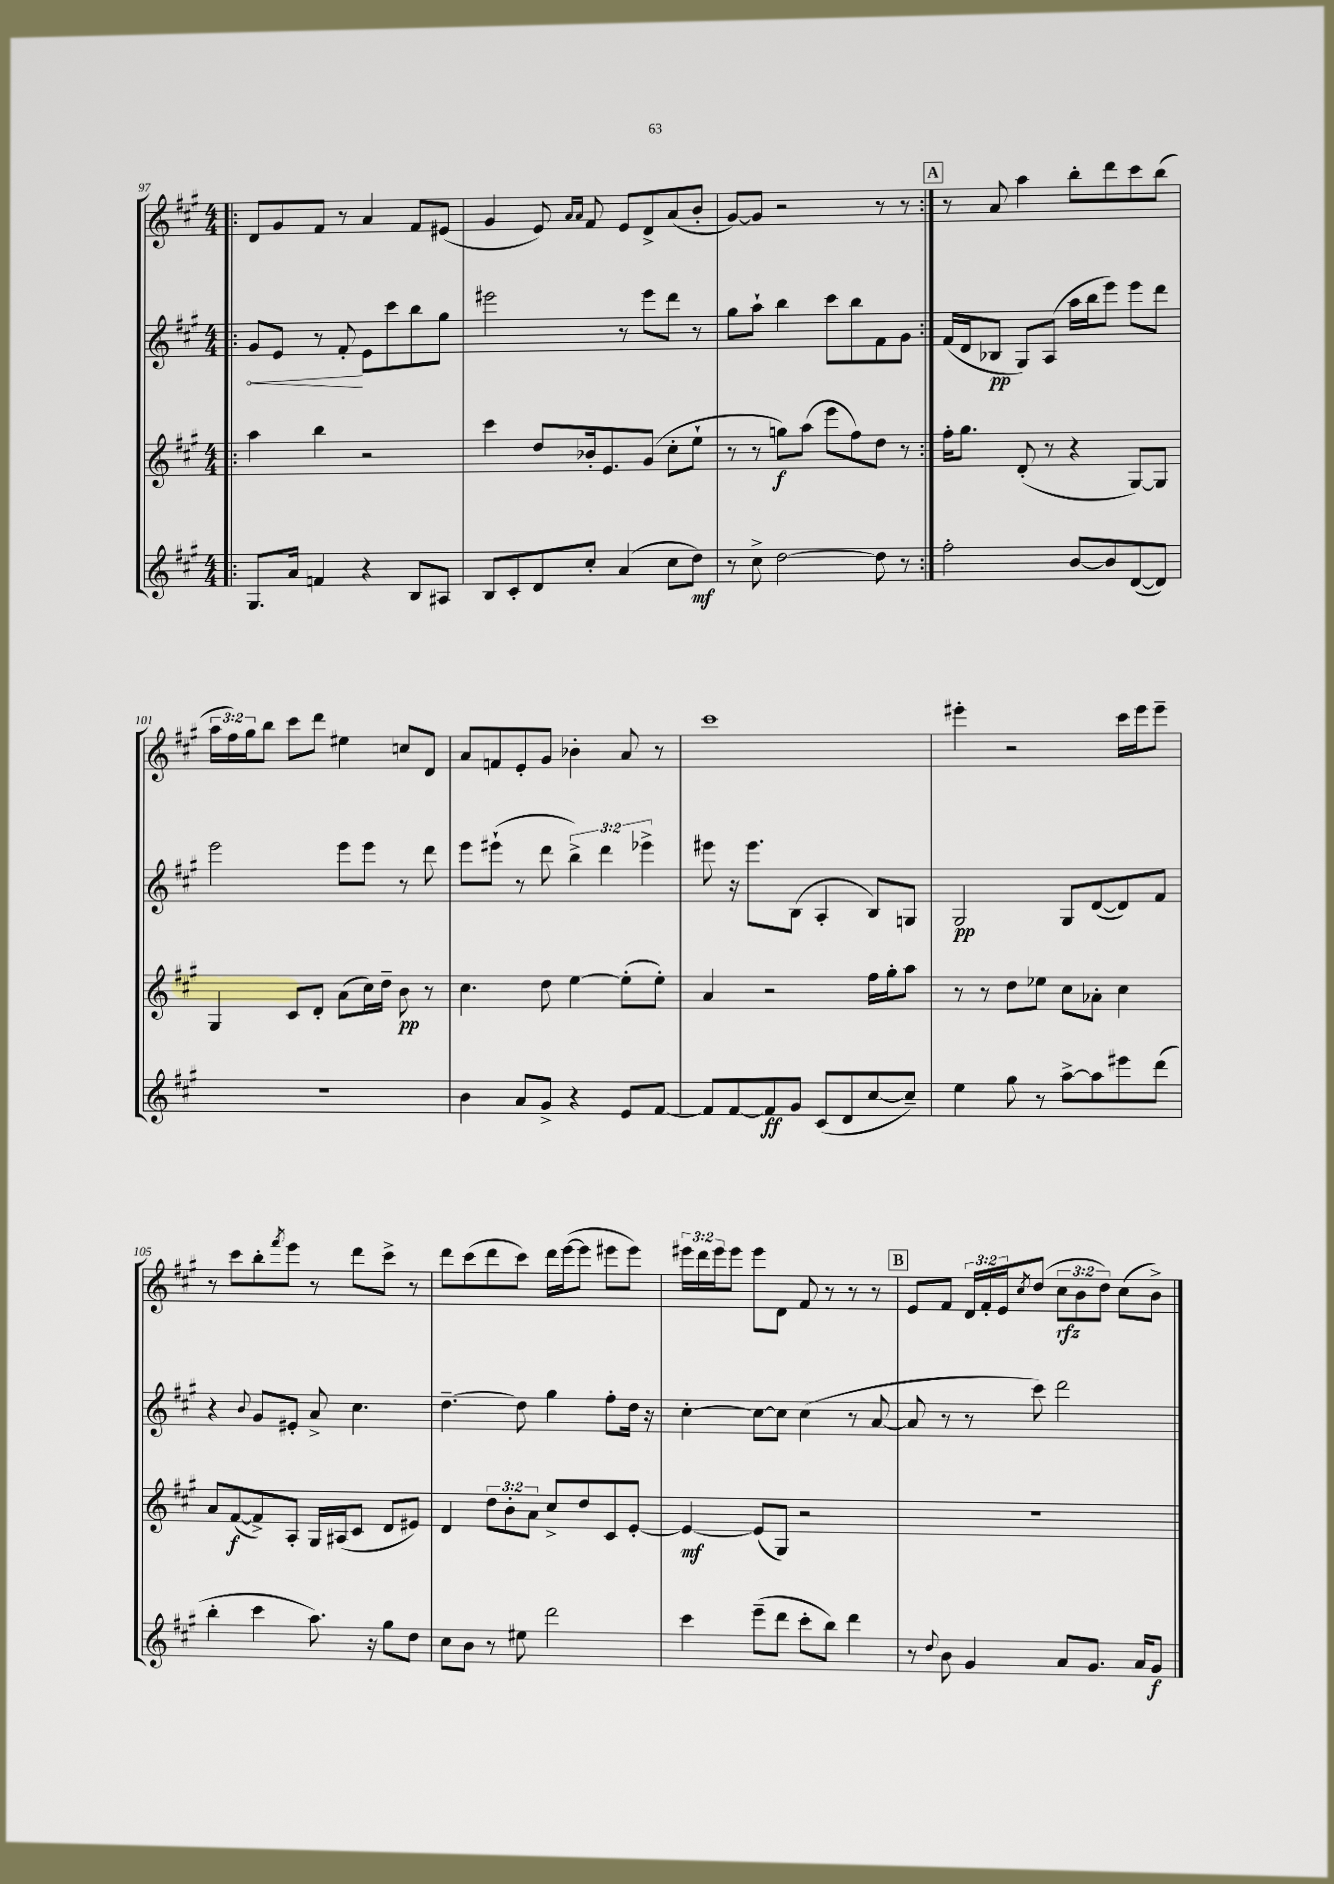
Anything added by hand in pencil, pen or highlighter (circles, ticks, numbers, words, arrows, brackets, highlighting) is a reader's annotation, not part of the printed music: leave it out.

**kern	**kern	**kern	**kern
*staff4	*staff3	*staff2	*staff1
*clefG2	*clefG2	*clefG2	*clefG2
*k[f#c#g#]	*k[f#c#g#]	*k[f#c#g#]	*k[f#c#g#]
*M4/4	*M4/4	*M4/4	*M4/4
=!|:	=!|:	=!|:	=!|:
8.G#/L	4aa\	8g#/L	8d/L
.	.	8e/J	8g#/
16a/Jk	.	.	.
4f/	4bb\	8r	8f#/J
.	.	8f#'/	8r
4r	2r	8e\L	4a/
.	.	8ccc#\	.
8B/L	.	8bb\	8f#/L
8A#/J	.	8gg#\J	(8e#/J
=	=	=	=
8B/L	4ccc#\	2eee#\	4g#/
8c#'/	.	.	.
8d/	8dd/L	.	8e/)
.	.	.	16qqa/LL
.	.	.	16qqa/JJ
8cc#'/J	16b-'/k	.	8f#/
.	8.e/	.	.
(4a/	.	8r	8e/L
.	(8g#/J	8eee#\L	8d^/
8cc#\L	8cc#'\L	8ddd\J	(8a/
8dd\J)	8ee`\J	8r	8b'/J
=	=	=	=
8r	8r	8gg#\L	[8g#/L)
8cc#^\	8r	8aa`\J	8g#/]J
[2dd\	8gg\L)	4bb\	2r
.	(8aa\J	.	.
.	8eee\L	8ccc#\L	.
.	8ff#\)	8bb\	.
8dd\]	8dd\J	8f#\	8r
8r	8r	8g#\J	8r
=:|!	=:|!	=:|!	=:|!
2ff#'\	16ff#'\LK	(16f#/LL	8r
.	8.gg#\J	16d/J	.
.	.	8B-/J	8a/
.	(8d'/	8G#/L)	4aa\
.	8r	(8A/J	.
[8b/L	4r	16aa\LL	8bb'\L
.	.	16bb\J	.
8b/]	.	8eee\J)	8ddd\
([8d/	[8G#/L)	8eee\L	8ccc#\
8d/]J)	8G#/]J	8ddd\J	(8bb\J
=	=	=	=
1r	4G#/	2eee\	24aa\LL
.	.	.	24ff#\)
.	.	.	24gg#\J
.	.	.	8bb\J
.	8c#/L	.	8ccc#\L
.	8d'/J	.	8ddd\J
.	(8a\L	8eee\L	4ee#\
.	16cc#\L)	8eee\J	.
.	16dd~\JJ	.	.
.	8b\	8r	8cc/L
.	8r	8ddd\	8d/J
=	=	=	=
4b\	4.cc#\	8eee\L	8a/L
.	.	(8eee#`\J	8f/
8a/L	.	8r	8e'/
8g#^/J	8dd\	8ddd\	8g#/J
4r	[4ee\	6bb^\)	4b-'\
.	.	6ddd\	.
8e/L	(8ee'\]L	.	8a/
.	.	6eee-^\	.
[8f#/J	8ee'\J)	.	8r
=	=	=	=
8f#/]L	4a/	8eee#\	1ccc#
[8f#/	.	16r	.
.	.	8.eee#\L	.
8f#/]	2r	.	.
8g#/J	.	(8B\J	.
(8c#/L	.	4A'/	.
8d/	.	.	.
[8cc#/	16ff#\LL	8B/L)	.
.	16gg#'\J	.	.
8cc#~/]J)	8aa\J	8G/J	.
=	=	=	=
4ee\	8r	2G#/	4eee#'\
.	8r	.	.
8gg#\	8dd\L	.	2r
8r	8ee-\J	.	.
[8aa^\L	8cc#\L	8G#/L	.
8aa\]	8a-'\J	([8d/	.
8eee#\	4cc#\	8d/])	16ccc#\LL
.	.	.	16eee#\J
(8ddd\J	.	8f#/J	8eee#~\J
=	=	=	=
4bb'\	8a/L	4r	8r
.	([8f#/	.	8ccc#\L
.	.	8qqb/	.
4ccc#\	8f#^/])	8g#/L	8bb'\
.	.	.	8qfff#/
.	8A'/J	8e#'/J	8eee\J
8.aa\)	16G#/LL	8a^/	8r
.	(16A#/J	.	.
.	8c#/J	4.cc#\	8ddd\L
16r	.	.	.
8gg#\L	8d/L	.	8ccc#^\J
8dd\J	8e#/J)	.	8r
=	=	=	=
8cc#\L	4d/	[4.dd~\	8ddd\L
8b\J	.	.	(8ccc#\
8r	12dd\L	.	8ddd\
.	12b'\	.	.
8ee#\	.	8dd\]	8ccc#\J)
.	12a\J	.	.
2ddd\	8cc#^/L	4gg#\	16ddd\LL
.	.	.	([16eee\J
.	8dd/	.	8eee\]J
.	8c#/	8ff#'\L	8eee#\L
.	[8e'/J	16dd\Jk	8eee#\J)
.	.	16r	.
=	=	=	=
4ccc#\	4e/_	[4cc#'\	24eee#\LL
.	.	.	24ddd\
.	.	.	24eee#\J
.	.	.	8eee#\J
(8eee~\L	(8e/]L	8cc#\_L	8eee#\L
8ddd\J	8G#/J)	8cc#\]J	8d\J
8ccc#'\L	2r	(4cc#\	8f#/
8bb\J)	.	.	8r
4ddd\	.	8r	8r
.	.	[8a/	8r
=	=	=	=
8r	1r	8a/]	8e/L
8qqdd/	.	.	.
8b\	.	8r	8f#/J
4g#/	.	8r	24d/LL
.	.	.	24f#'/
.	.	.	24e/J
.	.	.	8qcc#/
.	.	8ccc#\)	(8dd/J
8a/L	.	2ddd\	12cc#\L
.	.	.	12b\
8.g#/J	.	.	.
.	.	.	12dd\J)
.	.	.	(8cc#\L
16a/LK	.	.	.
8g#/J	.	.	8b^\J)
==	==	==	==
*-	*-	*-	*-
